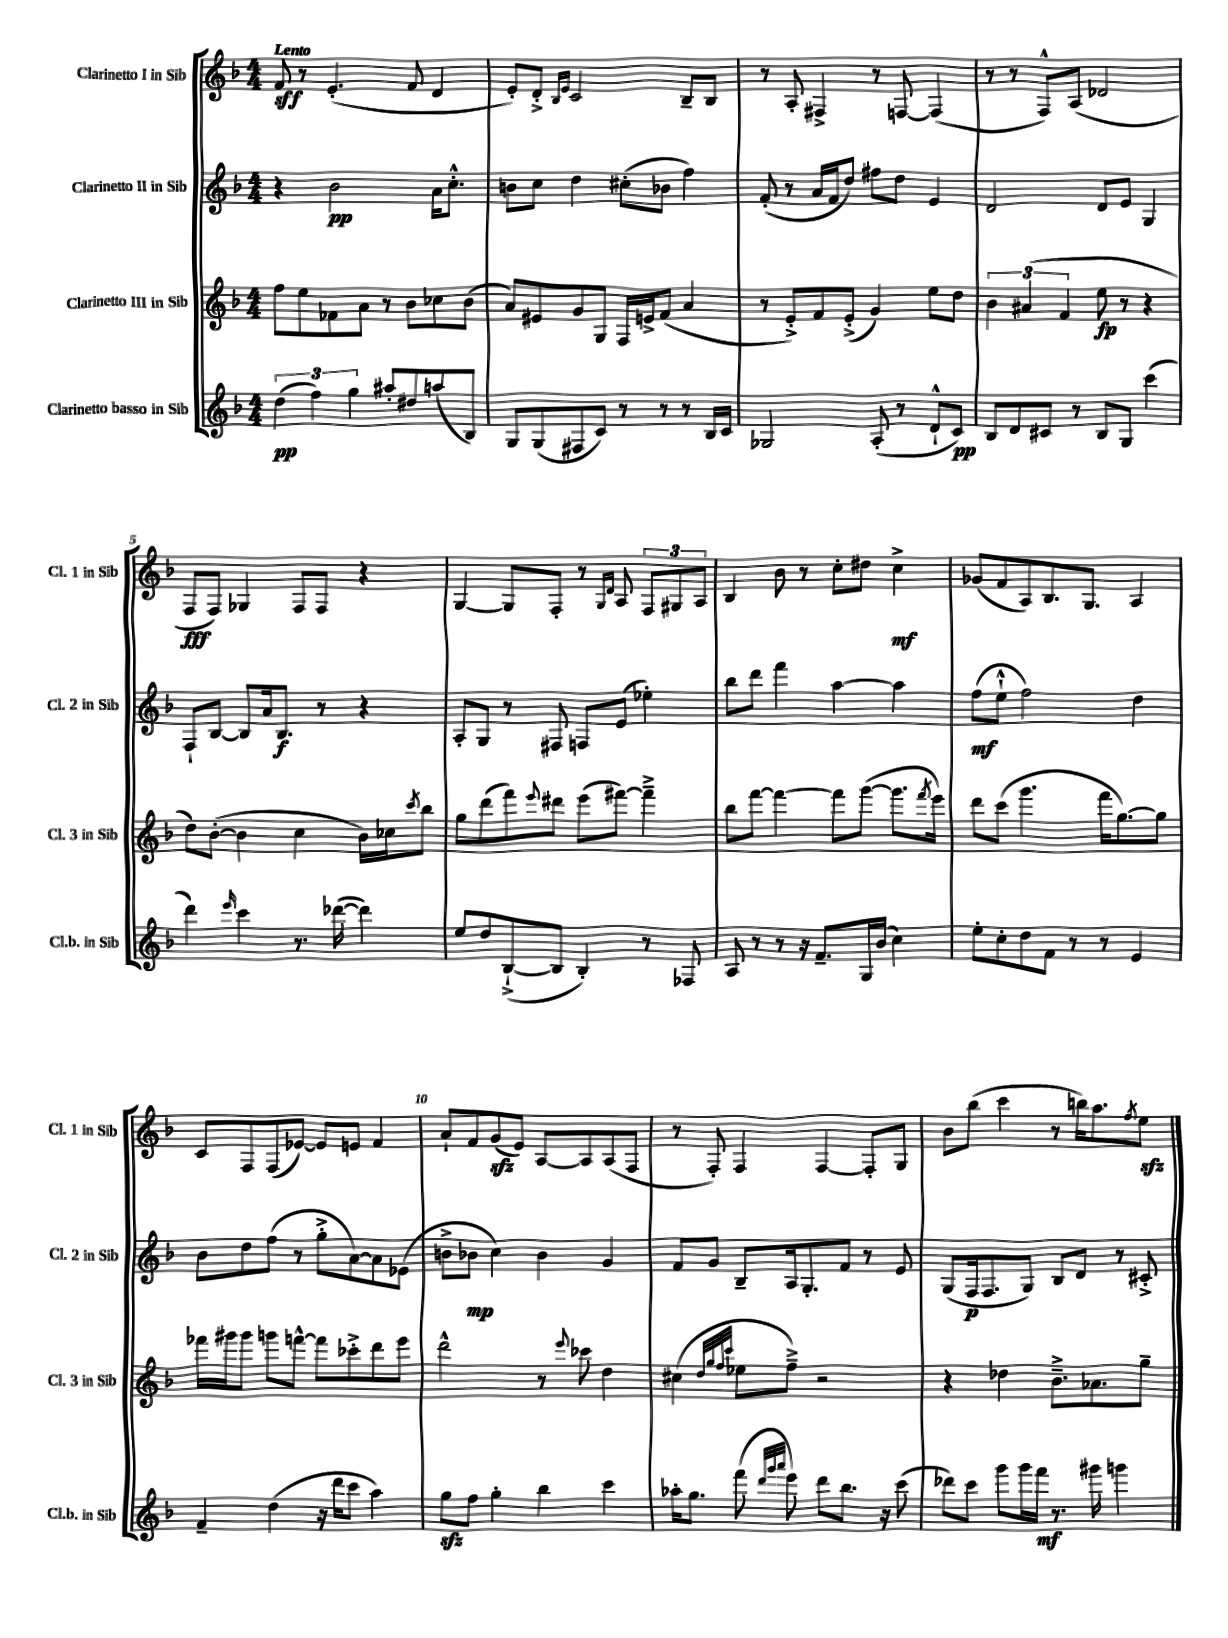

**kern	**dynam	**kern	**dynam	**kern	**dynam	**kern	**dynam
*part4	*part4	*part3	*part3	*part2	*part2	*part1	*part1
*staff4	*staff4	*staff3	*staff3	*staff2	*staff2	*staff1	*staff1
*I"Clarinetto basso in Sib	*	*I"Clarinetto III in Sib	*	*I"Clarinetto II in Sib	*	*I"Clarinetto I in Sib	*
*I'Cl.b. in Sib	*	*I'Cl. 3 in Sib	*	*I'Cl. 2 in Sib	*	*I'Cl. 1 in Sib	*
*clefG2	*	*clefG2	*	*clefG2	*	*clefG2	*
*k[b-]	*	*k[b-]	*	*k[b-]	*	*k[b-]	*
*M4/4	*	*M4/4	*	*M4/4	*	*M4/4	*
=1	=1	=1	=1	=1	=1	=1	=1
!	!	!	!	!	!	!LO:TX:a:B:t=Lento	!
(6dd\	pp	8ff\L	.	4r	.	8f/	sff
.	.	8ee\	.	.	.	8r	.
6ff\)	.	.	.	.	.	.	.
.	.	8f-X\	.	2b-\	pp	(4.e'/	.
6gg\	.	.	.	.	.	.	.
.	.	8a\J	.	.	.	.	.
8aa#X'/L	.	8r	.	.	.	.	.
8dd#X/	.	8b-\L	.	.	.	8f/	.
(8aan/	.	8cc-X\	.	16a\KL	.	4d/	.
.	.	.	.	8.cc'^^\J	.	.	.
8B-/J)	.	(8b-\J	.	.	.	.	.
=2	=2	=2	=2	=2	=2	=2	=2
8G/L	.	8a/L)	.	8bn\L	.	8e'/L)	.
(8G/	.	8e#X/	.	8cc\J	.	8d'^/J	.
.	.	.	.	.	.	16qqB-/LL	.
.	.	.	.	.	.	16qqe/JJ	.
8F#X/	.	8g/	.	4dd\	.	2c/	.
8c/J)	.	8G/J	.	.	.	.	.
8r	.	16F/LL	.	(8cc#X'\L	.	.	.
.	.	16en^/J	.	.	.	.	.
8r	.	(8f/J	.	8b-X\J	.	.	.
8r	.	4a/	.	4ff\)	.	8B-~/L	.
16B-/LL	.	.	.	.	.	8B-/J	.
16c/JJ	.	.	.	.	.	.	.
=3	=3	=3	=3	=3	=3	=3	=3
2G-X/	.	8r	.	(8f'/	.	8r	.
.	.	8e'^/L)	.	8r	.	8A'/	.
.	.	8f/	.	16a/LL	.	4F#X^/	.
.	.	.	.	16f/J	.	.	.
.	.	(8e'^/J	.	8dd/J)	.	.	.
(8A'/	.	4g/)	.	8ff#X\L	.	8r	.
8r	.	.	.	8dd\J	.	[8Fn/	.
8d`^^/L	.	8ee\L	.	4e/	.	(4F/]	.
8c/J)	pp	8dd\J	.	.	.	.	.
=4	=4	=4	=4	=4	=4	=4	=4
8B-/L	.	6b-\	.	2d/	.	8r	.
8d/	.	.	.	.	.	8r	.
.	.	(6a#X/	.	.	.	.	.
8c#X/J	.	.	.	.	.	8F^^/L)	.
.	.	6f/	.	.	.	.	.
8r	.	.	.	.	.	(8A/J	.
8B-/L	.	8ee\	fp	8d/L	.	2d-X/	.
8G/J	.	8r	.	8e/J	.	.	.
(4ccc\	.	4r	.	4G/	.	.	.
!!LO:LB:g=z
=5	=5	=5	=5	=5	=5	=5	=5
4ddd\)	.	8dd\L)	.	8F`/L	.	8F/L	fff
.	.	([8b-'\J	.	[8B-/J	.	8F/J)	.
16qqeee/	.	.	.	.	.	.	.
4ccc\	.	4b-\]	.	8B-/L]	.	4G-X/	.
.	.	.	.	16a/k	.	.	.
.	.	.	.	8.B-/J	f	.	.
8.r	.	4cc\	.	.	.	8F/L	.
.	.	.	.	8r	.	8F/J	.
([16ddd-X\	.	.	.	.	.	.	.
4ddd-\])	.	16b-\LL)	.	4r	.	4r	.
.	.	16cc-X\J	.	.	.	.	.
.	.	8qccc/	.	.	.	.	.
.	.	8bb-\J	.	.	.	.	.
=6	=6	=6	=6	=6	=6	=6	=6
8ee/L	.	8gg\L	.	8A'/L	.	[4G/	.
8dd/	.	(8ddd\	.	8G/J	.	.	.
([8B-`^/	.	8fff\)	.	8r	.	8G/L]	.
.	.	8qqeee/	.	.	.	.	.
8B-/J]	.	8ddd#X\J	.	8F#X/	.	8F'/J	.
4B-'/)	.	(8eee\L	.	8Fn/L	.	8r	.
.	.	.	.	.	.	16qqG/LL	.
.	.	.	.	.	.	16qqd/JJ	.
.	.	[8fff#X\J)	.	(8e/J	.	8A/	.
8r	.	4fff#~^\]	.	4ee-X'\)	.	12F/L	.
.	.	.	.	.	.	12G#X/	.
8F-X/	.	.	.	.	.	.	.
.	.	.	.	.	.	12A/J	.
=7	=7	=7	=7	=7	=7	=7	=7
8A/	.	8bb-\L	.	8bb-\L	.	4B-/	.
8r	.	[8fff\J	.	8ddd\J	.	.	.
8r	.	4fff\_	.	4fff\	.	8b-\	.
16r	.	.	.	.	.	8r	.
8.f~/L	.	.	.	.	.	.	.
.	.	8fff\L]	.	[4aa\	.	8cc'\L	.
16G/L	.	([8ggg\J	.	.	.	8dd#X\J	.
(16b-/JJ	.	.	.	.	.	.	.
4cc\)	.	8.ggg\L]	.	4aa\]	.	4cc^\	mf
.	.	8qfff/	.	.	.	.	.
.	.	16eee\Jk)	.	.	.	.	.
=8	=8	=8	=8	=8	=8	=8	=8
8ee'\L	.	8ddd\L	.	(8ff\L	mf	(8g-X/L	.
8cc'\	.	(8ccc\J	.	8ee`^^\J	.	8f/	.
8dd\	.	4.ggg\	.	2ff\)	.	8A/)	.
8f\J	.	.	.	.	.	8.B-/	.
8r	.	.	.	.	.	.	.
.	.	.	.	.	.	8.G/J	.
8r	.	16fff\KL	.	.	.	.	.
.	.	[8.gg\)	.	.	.	.	.
4e/	.	.	.	4dd\	.	4A/	.
.	.	8gg\J]	.	.	.	.	.
!!LO:LB:g=z
=9	=9	=9	=9	=9	=9	=9	=9
4f~/	.	16fff-X\LL	.	8b-\L	.	8c/L	.
.	.	16ggg#X\J	.	.	.	.	.
.	.	8ggg#\J	.	8dd\	.	8F/	.
(4dd\	.	8gggn\L	.	(8ff\J	.	(8F/	.
.	.	[8fffn^^\J	.	8r	.	[8e-X/J)	.
16r	.	8fff\L]	.	8gg'^\L	.	8e-/L]	.
16ddd\KL	.	.	.	.	.	.	.
8ccc\J	.	8ccc-X'^\	.	[8a\)	.	8en/J	.
4aa\)	.	8ddd\	.	8a\]	.	4f/	.
.	.	8eee\J	.	(8e-X\J	.	.	.
=10	=10	=10	=10	=10	=10	=10	=10
8ggzz\L	.	2ddd^^\	.	8bn^\L	.	8a`/L	.
8ff\J	.	.	.	8b-X\J	mp	8f/	.
4gg'\	.	.	.	4cc\)	.	(8gzz/	.
.	.	.	.	.	.	8e/J)	.
4bb-\	.	8r	.	4b-\	.	[8A/L	.
.	.	8qqeee/	.	.	.	.	.
.	.	8ccc-X\	.	.	.	8A/]	.
4ccc\	.	4dd\	.	4g/	.	(8A/	.
.	.	.	.	.	.	8F/J	.
=11	=11	=11	=11	=11	=11	=11	=11
16aa-X'\KL	.	(4cc#X\	.	8f/L	.	8r	.
8.gg\J	.	.	.	.	.	.	.
.	.	.	.	8g/J	.	8F'/)	.
.	.	32qqdd/LLL	.	.	.	.	.
.	.	32qqgg/	.	.	.	.	.
.	.	32qqff/	.	.	.	.	.
.	.	32qqccc/JJJ	.	.	.	.	.
(8fff\	.	8ee-X\L	.	8B-~/L	.	4F/	.
32qqddd/LLL	.	.	.	.	.	.	.
32qqggg/	.	.	.	.	.	.	.
32qqaaa/JJJ	.	.	.	.	.	.	.
8eee\)	.	8ff~^\J)	.	16A/k	.	.	.
.	.	.	.	8.G'/	.	.	.
8ddd\L	.	2r	.	.	.	[4F/	.
8.bb-\J	.	.	.	8f/J	.	.	.
.	.	.	.	8r	.	8F'/L]	.
16r	.	.	.	.	.	.	.
(8ccc\	.	.	.	8e/	.	8G/J	.
=12	=12	=12	=12	=12	=12	=12	=12
8ddd-X\L)	.	4r	.	(8G/L	.	8b-\L	.
8ccc\J	.	.	.	16F/k	p	(8bb-\J	.
.	.	.	.	8.F/	.	.	.
8ggg\L	.	4dd-X\	.	.	.	4ccc\	.
16ggg\L	.	.	.	8G/J)	.	.	.
16fff\JJ	mf	.	.	.	.	.	.
8.r	.	8.b-~^\L	.	8B-/L	.	8r	.
.	.	.	.	8d/J	.	16bbn\KL)	.
16ggg#X\	.	8.a-X\	.	.	.	8.aa\	.
4gggn\	.	.	.	8r	.	.	.
.	.	.	.	.	.	8qff/	.
.	.	8gg~\J	.	8c#X'^/	.	8eezz\J	.
==	==	==	==	==	==	==	==
*-	*-	*-	*-	*-	*-	*-	*-
